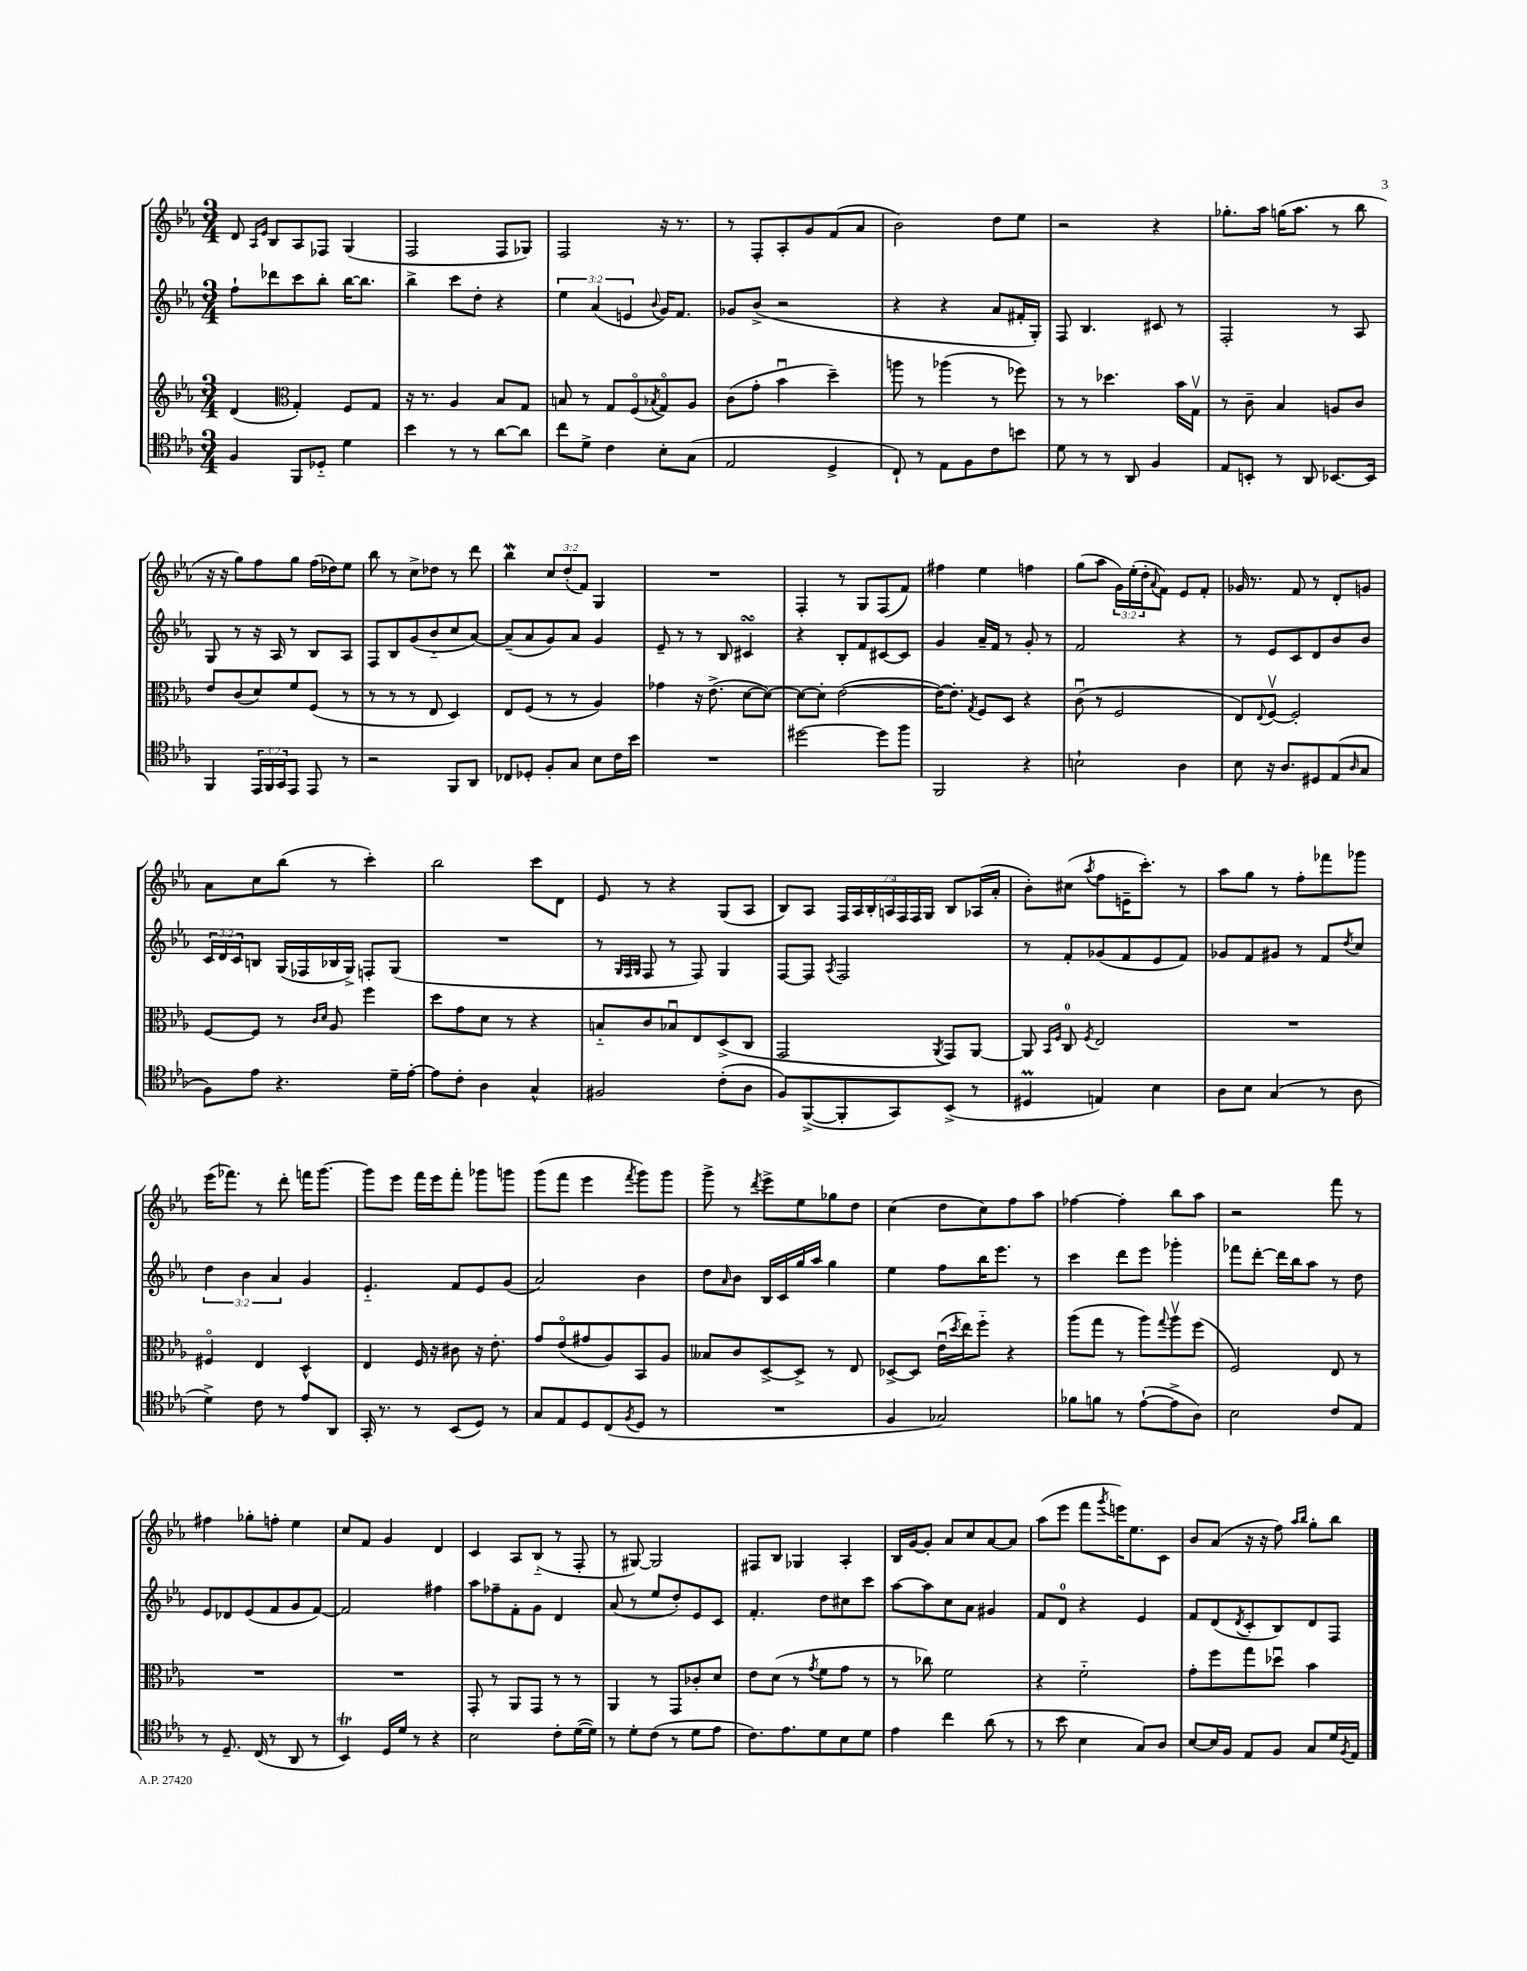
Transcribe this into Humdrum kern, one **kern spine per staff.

**kern	**kern	**kern	**kern
*staff4	*staff3	*staff2	*staff1
*clefC4	*clefG2	*clefG2	*clefG2
*k[b-e-a-]	*k[b-e-a-]	*k[b-e-a-]	*k[b-e-a-]
*M3/4	*M3/4	*M3/4	*M3/4
4F	(4d	8ff`	8d
.	.	.	16qqA-
.	.	.	16qqe-
.	.	8ddd-	8B-
*	*clefC3	*	*
8FF	4G')	8ccc	8A-
8D-'~	.	8bb-'	8F-
4d	8F	[16bb-	(4G
.	.	8.bb-]	.
.	8G	.	.
=	=	=	=
4b-	16r	4bb-^	2F
.	8.r	.	.
8r	4A-	8ccc	.
8r	.	8dd'	.
[8a-	8B-	4r	8F
8a-]	8G	.	8G-)
=	=	=	=
8cc	8B	6ee-	2F
8d^	8r	.	.
.	.	(6a-	.
4c	8G	.	.
.	.	6e	.
.	(8Fo	.	.
.	8qB-	8qqb-	.
8B-'	8Go)	16g)	16r
.	.	8.f	8.r
(8G	8A-	.	.
=	=	=	=
2E-	(8c	8g-	8r
.	8g'	(8b-^	8F'
.	4b-u	2r	8A-'
.	.	.	8g
4D^	4dd~)	.	(8f
.	.	.	8a-
=	=	=	=
8C`)	8aa	4r	2b-)
8r	8r	.	.
8E-	(4aa-	4r	.
8F	.	.	.
8c	8r	8a-	8dd
8b	8ff-)	16f#'	8ee-
.	.	16G')	.
=	=	=	=
8d	8r	8F	2r
8r	8r	4.B-	.
8r	4.dd-	.	.
8AA-	.	.	.
4F	.	8c#	4r
.	16b-	8r	.
.	16Gv	.	.
=	=	=	=
8E-	8r	2F'	8.gg-'
8BB'	8c~	.	.
.	.	.	16aa-
8r	4B-	.	(16gg
.	.	.	8.aa-
8AA-	.	.	.
[8.BB-	8A	8r	8r
.	8c	8A-	8bb-
16BB-]	.	.	.
=	=	=	=
4FF	8e-	8G	16r
.	.	.	16r
.	(8c	8r	8gg)
24EE-	8d)	16r	8ff
24FF	.	.	.
.	.	16A-	.
24GG	.	.	.
8EE-	8f	8r	8gg
8EE-	(8F	8B-	(16ff
.	.	.	16dd-)
8r	8r	8A-	8ee-
=	=	=	=
2r	8r	8F	8bb-
.	8r	8B-	8r
.	8r	(8g	8cc^
.	8E-	8b-'~	8dd-
8FF	4D)	8cc	8r
8AA-	.	[8a-)	8ddd
=	=	=	=
8C-	8E-	(8a-~]	4bb-
8D-'	(8F	8a-	.
8F'	8r	8g)	12cc
.	.	.	(12dd'
8G	8r	8a-	.
.	.	.	12f)
8B-	4A-)	4g	4G
16c	.	.	.
16b-	.	.	.
=	=	=	=
2.r	4g-	8e-~	2.r
.	.	8r	.
.	16r	8r	.
.	(8.e-^	.	.
.	.	8B-	.
.	[8d	4c#	.
.	8d_)	.	.
=	=	=	=
[2dd#	8d_	4r	4F'
.	8d']	.	.
.	([2e-	8B-'	8r
.	.	8f	8G
8dd#]	.	[8c#	(8F
8ff	.	8c#]	8f)
=	=	=	=
2FF	16e-_)	4g	4ff#
.	8.e-']	.	.
.	8qG	.	.
.	8F	16a-~	4ee-
.	.	16f	.
.	8D	8r	.
4r	4r	8g'	4ff
.	.	8r	.
=	=	=	=
2B`	(8cu	2f	(8gg
.	8r	.	8aa-
.	2F	.	24g)
.	.	.	(24ee-'
.	.	.	24dd'
.	.	.	8qqa-
.	.	.	8f)
4A-	.	4r	8e-
.	.	.	8f'
=	=	=	=
8B-	8E-)	8r	16g-
.	.	.	8.r
.	8qqE-	.	.
16r	[8Fv	8e-	.
8.A-	.	.	.
.	2F']	8c	8f
8D#	.	8d	8r
(8E-	.	8b-	8d'
16qqA-	.	.	.
8G	.	8b-	8g
=	=	=	=
8F)	[8F	24c	8a-
.	.	24d	.
.	.	24c	.
8e-	8F]	8B	8cc
4.r	8r	(16G	(8bb-
.	.	16F-	.
.	16qqc	.	.
.	16qqd	.	.
.	8A-	16B-	8r
.	.	16G^)	.
.	4ff	8F'	4ccc')
16d~	.	(8G	.
[16e-'	.	.	.
=	=	=	=
8e-]	8dd	2.r	2bb-
8c'	8g	.	.
4A-	8d	.	.
.	8r	.	.
4G^^	4r	.	8ccc
.	.	.	8d
=	=	=	=
2F#	8B'~	8r	8e-
.	.	32qqG	.
.	.	32qqF	.
.	.	32qqG	.
.	8c	8F	8r
.	8B-u	8r	4r
.	8E-	8F)	.
(8c'	(8D^	4G	(8G
8A-	8C	.	8A-
=	=	=	=
8F)	2GG	[8F	8B-)
([8FF^	.	8F]	8A-
.	.	8qA-	.
8FF']	.	2F	28F
.	.	.	28A-
.	.	.	28B-'
.	.	.	28A
8GG)	.	.	.
.	.	.	28F
.	.	.	28F
.	.	.	28G
.	8qAA-	.	.
(8BB-^	8GG)	.	8B-
8r	[8AA-	.	(16A-
.	.	.	16a-'
=	=	=	=
4D#	8AA-]	8r	8b-')
.	16qqBB-	.	.
.	16qqF	.	.
.	8C	8f'	(8cc#
.	8qF	.	8qaa-
4E)	2E-	(8g-	8ff
.	.	8f	16e~
.	.	.	8.ccc')
4B-	.	8e-	.
.	.	8f)	8r
=	=	=	=
8A-	2.r	8g-	8aa-
8B-	.	8f	8gg
(4G	.	8g#	8r
.	.	8r	8ff'
8r	.	8f	8fff-
.	.	8qdd	.
8A-	.	8cc	8ggg-
=	=	=	=
4d^)	4F#o	6dd	(16eee-
.	.	.	8.fff-)
.	.	6b-	.
8c	4E-	.	8r
.	.	6a-	.
8r	.	.	8ddd'
8e-	4D^^	4g	16fff
.	.	.	[8.ggg
8AA-	.	.	.
=	=	=	=
16GG'	4E-	4.e-'~	8ggg]
8.r	.	.	.
.	.	.	8eee-
8r	16F	.	16fff
.	16r	.	16eee-
(8BB-	8c#	8f	8fff'
8D)	16r	8e-	8ggg-
.	8.e-'	.	.
8r	.	(8g	8ggg
=	=	=	=
8G	8g	2a-)	(8ggg
8E-	(8e-o	.	8fff
8D	8g#	.	4eee-
(8C	8A-)	.	.
8qF	.	.	8qfff
8D	8BB-	4b-	8ggg)
8r	8A-	.	8ggg
=	=	=	=
2.r	8B--	8dd	8ggg^
.	.	16qqa-	.
.	8c	8b-	8r
.	.	.	8qddd
.	[8D^	16B-	8eee-^
.	.	16c	.
.	8D^]	16gg	8ee-
.	.	16aa-	.
.	8r	4gg	8gg-
.	8E-	.	8dd
=	=	=	=
4F	[8D-^	4ee-	(4cc
.	8D-]	.	.
2G-)	(16e-u	8ff	8dd
.	8qdd	.	.
.	16ee-)	.	.
.	8ff'~	16bb-	8cc)
.	.	8.eee-	.
.	4r	.	8ff
.	.	8r	8aa-
=	=	=	=
8f-	(8aa-	4ccc	[4ff-
8f	8gg	.	.
8r	8r	8ddd	4ff-']
([8e-`	8aa-)	8eee-	.
.	8qqgg	.	.
8e-^]	8aa-v	4ggg-'	8bb-
8A-)	(8ff	.	8aa-
=	=	=	=
2B-	2F)	8fff-	2r
.	.	[8ddd'	.
.	.	16ddd]	.
.	.	16bb-	.
.	.	8aa-	.
8c	8E-	8r	8fff
8E-	8r	8dd	8r
=	=	=	=
8r	2.r	8e-	4ff#
8.D~	.	8d-	.
.	.	(8e-	8gg-'
(16C	.	.	.
8r	.	8f	8ff'
8AA-	.	8g	4ee-
8r	.	[8f)	.
=	=	=	=
4BB-)	2.r	2f]	8cc
.	.	.	8f
16D	.	.	4g
16d	.	.	.
8r	.	.	.
4r	.	4ff#	4d
=	=	=	=
2B-	8GG'	8aa-	4c
.	8r	8ff-~	.
.	8AA-	8f'	8A-
.	8GG	8g	(8B-'~
8c'	8r	4d	8r
([16d	8r	.	8F'
16d])	.	.	.
=	=	=	=
8r	4AA-	(8a-	8r
8d'	.	8r	[8G#)
(8c	8r	8ee-	2G#]
8r	8GG	8dd')	.
8d	8c-'	8e-	.
8e-	8d	8c	.
=	=	=	=
8.c)	8e-	4.f'	8F#
.	(8d	.	8B-
8.e-	.	.	.
.	8r	.	4G-
.	8qg	.	.
8d	8f	8dd	.
8B-	8g	8cc#	4A-'
8d	8r	8ccc	.
=	=	=	=
4e-	8r	[8aa-	16B-
.	.	.	[16g
.	8cc-)	8aa-]	8g']
4cc	2f	8cc	8a-
.	.	8a-	8cc
(8a-	.	4g#	[8a-
8r	.	.	8a-]
=	=	=	=
8r	4r	8f	(8aa-
8b-	.	8d	8eee-
4B-	2f'~	4r	8fff
.	.	.	8qggg
.	.	.	16eee)
.	.	.	8.ee-
8G)	.	4e-	.
8A-	.	.	8c
=	=	=	=
[8B-	8g'	8f	8b-
16B-]	8ff	(8d	(8a-
16F	.	.	.
.	.	8qd	.
8E-	8gg	8c'	16r
.	.	.	16r
8F	8dd-u	8B-)	8ff)
.	.	.	16qqaa-
.	.	.	16qqbb-
8G	4b-	8d	8gg'
16d	.	8F	8bb-
8qF	.	.	.
16E-	.	.	.
==	==	==	==
*-	*-	*-	*-
